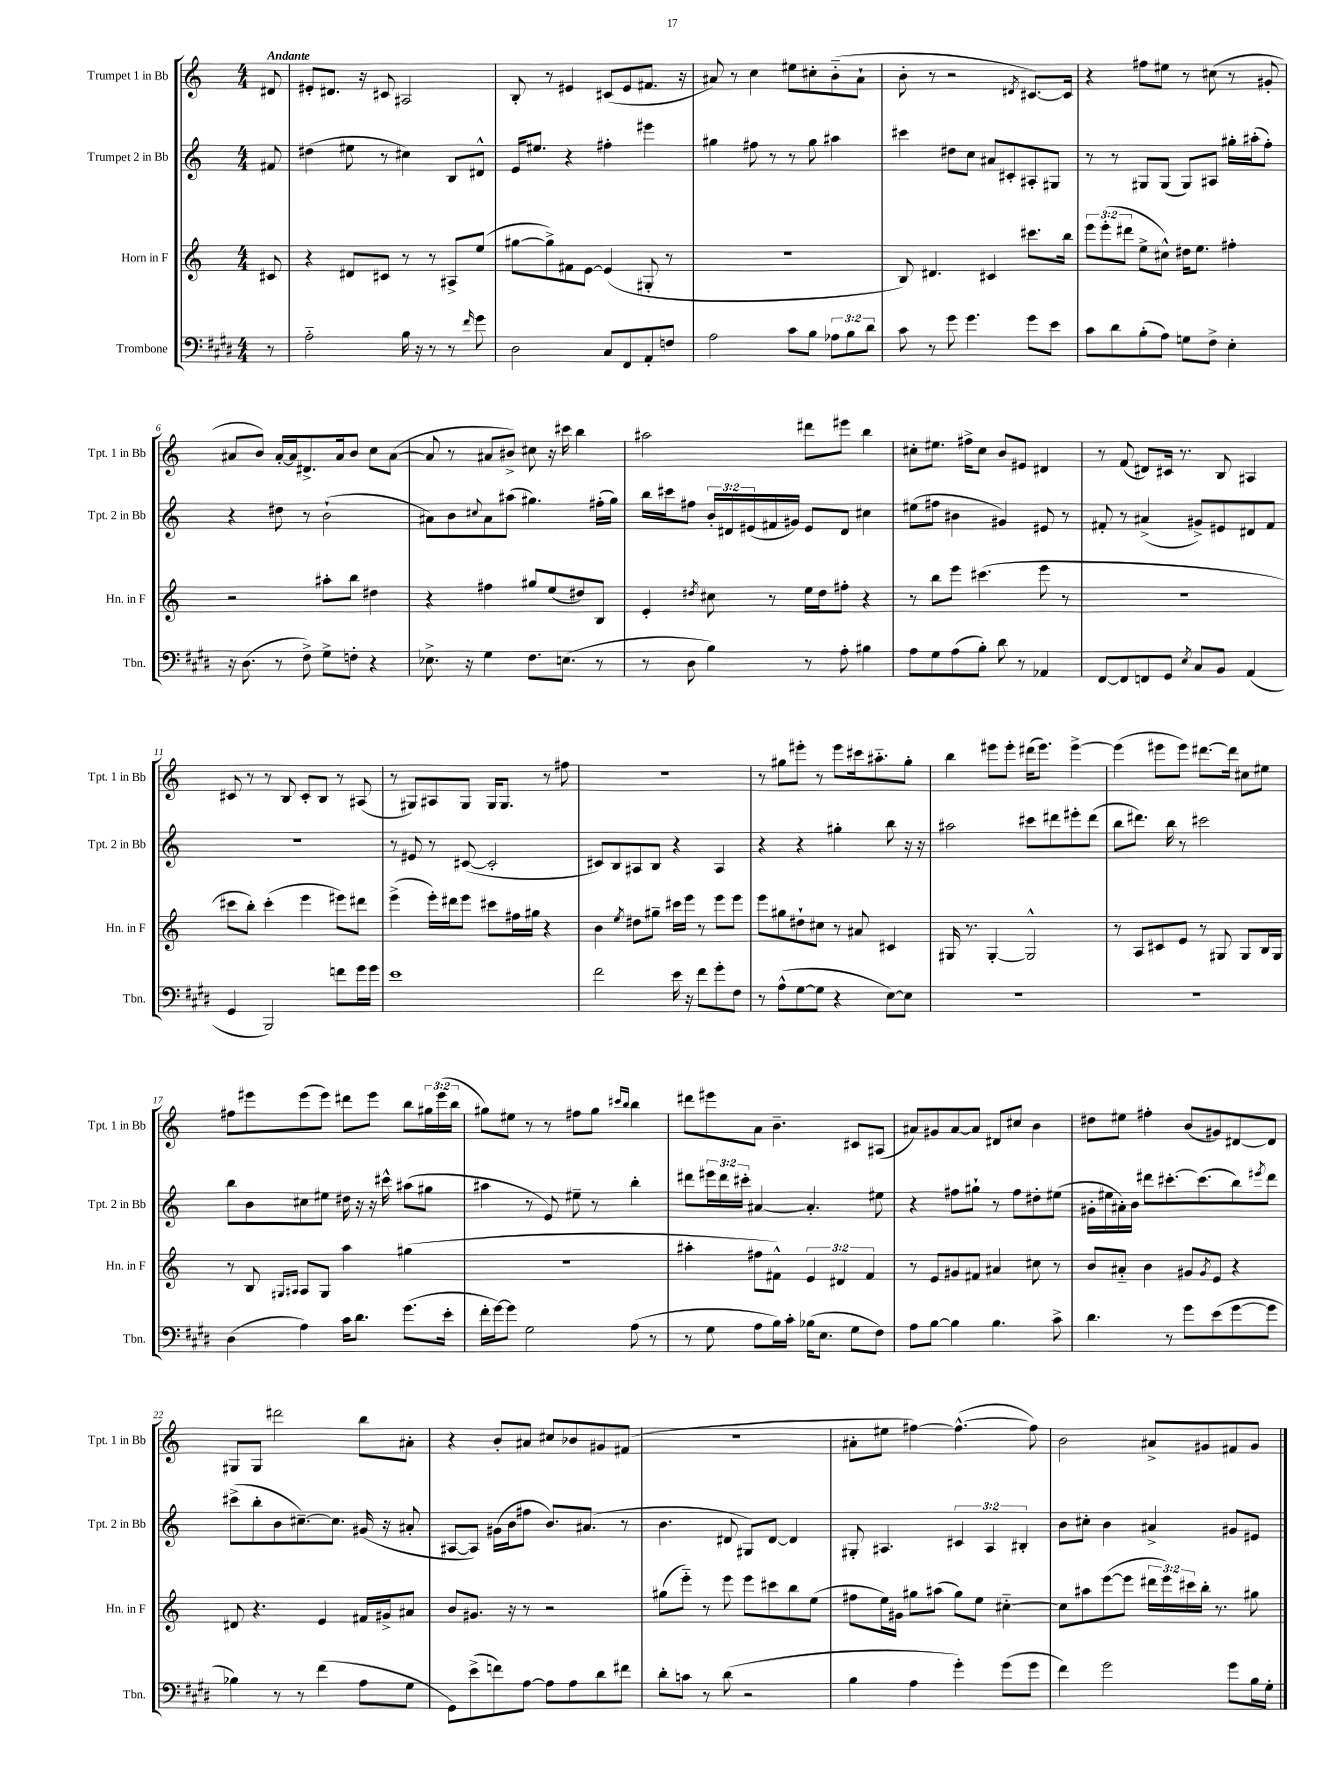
<<
\new StaffGroup <<
\new Staff = "s0" \with { instrumentName = "Trumpet 1 in Bb" shortInstrumentName = "Tpt. 1 in Bb" } {
    \clef treble \key c \major \numericTimeSignature \time 4/4 \override Staff.TupletNumber.text = #tuplet-number::calc-fraction-text \partial 8 \tempo "Andante"
    dis'8 |
    eis'8-. dis'8. r16 cis'8 ais2 |
    b8-. r8 eis'4 cis'8( eis'8 fis'8. r16 |
    ais'8) r8 c''4 eis''8 cis''8-. b'8-_( ais'8-! |
    b'8-. r8 r2 \acciaccatura { dis'8 } cis'8.~) cis'16 |
    r4 fis''8 eis''8 r8 cis''8( r8 gis'8-. |
    ais'8 b'8) ais'16~-. ais'16 dis'8.-> ais'16 b'8 c''8 ais'8~( |
    ais'8 r8 ais'8 bis'8->) cis''8 r16 cis'''16 b''4 |
    ais''2 dis'''8 eis'''8 b''4 |
    cis''8-. eis''8. fis''16-> cis''8 b'8 eis'8 dis'4 |
    r8 f'8( dis'8) cis'16 r8. b8 ais4 |
    cis'8 r8 r8 b8 cis'8-. b8 r8 ais8( |
    r8 gis8) ais8 gis8 gis16 gis8. r8 fis''8 |
    R1 |
    r8 gis''8 eis'''8-. r8 eis'''8 cis'''16 ais''8.-_ gis''8-. |
    b''4 eis'''8 eis'''8-. dis'''16( eis'''8.) eis'''4~-> |
    eis'''4( eis'''8 eis'''8) dis'''8.~ dis'''16 cis''8 eis''8 |
    fis''8 eis'''8 eis'''8( eis'''8) dis'''8 eis'''8 b''8 \tuplet 3/2 { gis''16 eis'''16( b''16 } |
    gis''8) eis''8 r8 r8 fis''8 gis''8 \grace { cis'''16 b''16 } b''4 |
    dis'''8 eis'''8 a'8 b'4.-- cis'8 ais8( |
    ais'8) gis'8 ais'8~ ais'8 dis'8 cis''8 b'4 |
    dis''8 eis''8 fis''4-. b'8( gis'8) dis'8~ dis'8 |
    gis8 gis8 dis'''2 b''8 ais'8-. |
    r4 b'8-. ais'8 cis''8 bes'8 gis'8 fis'8( |
    R1 |
    ais'8-. eis''8 fis''4~) fis''4.~-^( fis''8) |
    b'2 ais'8-> gis'8 fis'8 gis'8 \bar "|." |
}
\new Staff = "s1" \with { instrumentName = "Trumpet 2 in Bb" shortInstrumentName = "Tpt. 2 in Bb" } {
    \clef treble \key c \major \numericTimeSignature \time 4/4 \override Staff.TupletNumber.text = #tuplet-number::calc-fraction-text \partial 8
    fis'8 |
    dis''4( eis''8 r8 cis''4) b8 dis'8-^ |
    e'16 eis''8. r4 fis''4-. eis'''4 |
    gis''4 fis''8 r8 r8 gis''8 ais''4 |
    cis'''4 dis''8 c''8 ais'8 cis'8-. ais8-. gis8 |
    r8 r8 gis8 gis8( gis8) ais8 gis''16-. ais''16-.( f''8-.) |
    r4 dis''8 r8 b'2-!( |
    ais'8) b'8 \appoggiatura { cis''8 } ais'8 ais''8( gis''4.) fis''16-.( gis''16) |
    b''16 cis'''16 fis''8 \tuplet 3/2 { b'16-. dis'16 eis'16( } fis'16 gis'16) eis'8 dis'8 cis''4 |
    eis''8( fis''8 bis'4 gis'4) eis'8 r8 |
    fis'8-. r8 ais'4->( gis'8->) eis'8 dis'8 fis'8 |
    R1 |
    r8 eis'8 r8 cis'8~( cis'2-. |
    cis'8) b8 ais8 b8 r4 ais4 |
    r4 r4 gis''4-. b''8 r16 r16 |
    ais''2 cis'''8 dis'''8 eis'''8-. dis'''8( |
    b''8 dis'''8.) b''16 r8 cis'''2 |
    b''8 b'8 cis''8 eis''8 dis''16 r16 r16 cis'''16-^ ais''8( gis''8 |
    ais''4 r8 e'8) eis''8-- r8 b''4-. |
    dis'''8 \tuplet 3/2 { eis'''16 dis'''16 cis'''16-. } ais'4~ ais'4.-. eis''8 |
    r4 fis''8 gis''8-! r8 fis''8 dis''8-. eis''8( |
    gis'16-. eis''16 ais'16-.) b'16 dis'''8 cis'''8.~-. cis'''8.( b''8) \acciaccatura { eis'''8 } dis'''8 |
    cis'''8->( b''8-. b'8 cis''8.~--) cis''8. gis'16( r16 ais'8-. |
    ais8~ ais8) gis'16( b'16 fis''8 b'8.) ais'8.( r8 |
    b'4. dis'8 gis8) dis'8~ dis'4 |
    gis8-. ais4. \tuplet 3/2 { cis'4 ais4 bis4-. } |
    b'8 cis''8-. b'4 ais'4-> gis'8 eis'8 \bar "|." |
}
\new Staff = "s2" \with { instrumentName = "Horn in F" shortInstrumentName = "Hn. in F" } {
    \clef treble \key c \major \numericTimeSignature \time 4/4 \override Staff.TupletNumber.text = #tuplet-number::calc-fraction-text \partial 8
    cis'8 |
    r4 dis'8 cis'8 r8 r8 ais8-> e''8( |
    gis''8~ gis''8->) fis'8 e'8~ e'4( gis8-. r8 |
    r1 |
    b8) dis'4. cis'4 cis'''8. b''16 |
    \tuplet 3/2 { e'''8 e'''8-.( dis'''8 } e''8-> cis''8-^) dis''16 e''8. fis''4-. |
    r2 ais''8-. b''8 dis''4 |
    r4 fis''4 gis''8 e''8( dis''8) b8 |
    e'4-. \acciaccatura { dis''8 } cis''8 r8 e''16 dis''16 fis''8-. r4 |
    r8 b''8 e'''8 cis'''4.( e'''8 r8 |
    R1 |
    cis'''8 b''8-.) cis'''4-.( e'''4 eis'''8) dis'''8 |
    e'''4->( e'''16-.) dis'''16 e'''8 cis'''8 fis''16 gis''16 r4 |
    b'4 \acciaccatura { e''8 } dis''8 gis''8-- cis'''16 e'''16 r8 e'''8 e'''8 |
    e'''8 gis''8 dis''8-! cis''8 r8 ais'8 cis'4 |
    gis16 r8. gis4~-. gis2-^ |
    r8 a8 cis'8 e'8 r8 gis8 gis8 b16 gis16 |
    r8 b8 \grace { gis16 ais16 } ais8 gis8 a''4 gis''4( |
    R1 |
    ais''4-. fis''8 fis'8-^) \tuplet 3/2 { e'4 dis'4 fis'4 } |
    r8 e'8 gis'8 fis'8 ais'4 cis''8 r8 |
    b'8 ais'8-_ b'4 gis'8 \acciaccatura { gis'8 } e'8 r4 |
    dis'8 r4. e'4 fis'16 gis'16-> ais'8 |
    b'8 gis'8. r16 r8 r2 |
    gis''8( e'''8-_) r8 e'''8 e'''8 cis'''8 b''8 e''8( |
    fis''8 e''16) gis'16 gis''8 ais''8( gis''8) e''8 cis''4~-_ |
    cis''8 ais''8 e'''8~( e'''8 \tuplet 3/2 { dis'''16 e'''16) cis'''16 } b''16-. r8. gis''8 \bar "|." |
}
\new Staff = "s3" \with { instrumentName = "Trombone" shortInstrumentName = "Tbn." } {
    \clef bass \key e \major \numericTimeSignature \time 4/4 \override Staff.TupletNumber.text = #tuplet-number::calc-fraction-text \partial 8
    r8 |
    a2-_ b16 r16 r8 r8 \grace { fis'16 } gis'8 |
    dis2 cis8 fis,8 a,8-. f8 |
    a2 cis'8 b8 \tuplet 3/2 { aes8 b8 dis'8 } |
    cis'8 r8 gis'8 gis'4. gis'8 e'8 |
    cis'8 dis'8 b8-.( a8) g8 fis8-> e4-. |
    r16 dis8.( r8 fis8->) gis8-> f8-. r4 |
    ees8.-> r16 gis4 fis8. e8.( r8 |
    r8 dis8 b4) r8 a8-. bis4 |
    a8 gis8 a8( b8-.) dis'8 r8 aes,4 |
    fis,8~ fis,8 f,8 gis,8 \acciaccatura { e8 } cis8 b,8 a,4( |
    gis,4 b,,2) f'8 gis'16 gis'16 |
    e'1 |
    fis'2 e'16 r16 fis'8 gis'8-. fis8 |
    r8 a8-^( gis8~ gis8 r4 e8~) e8 |
    R1 |
    R1 |
    dis4( a4) cis'16 dis'8. gis'8.( e'16-. |
    fis'16-. gis'16~) gis'8 gis2 a8( r8 |
    r8 gis8 a8 b16) cis'16-. bes16( e8. gis8 fis8) |
    a8 b8~ b4 b4. cis'8-> |
    dis'4. r8 gis'8 e'8( gis'8~ gis'8 |
    bes4) r8 r8 fis'4( a8 gis8 |
    gis,8) e'8->( f'8) a8~ a8 a8 dis'8 fis'8 |
    dis'8-. c'8 r8 dis'8( r2 |
    b4 a4 gis'4-.) gis'8( gis'8 |
    fis'4) gis'2 gis'8 b16 gis16-. \bar "|." |
}
>>
>>
